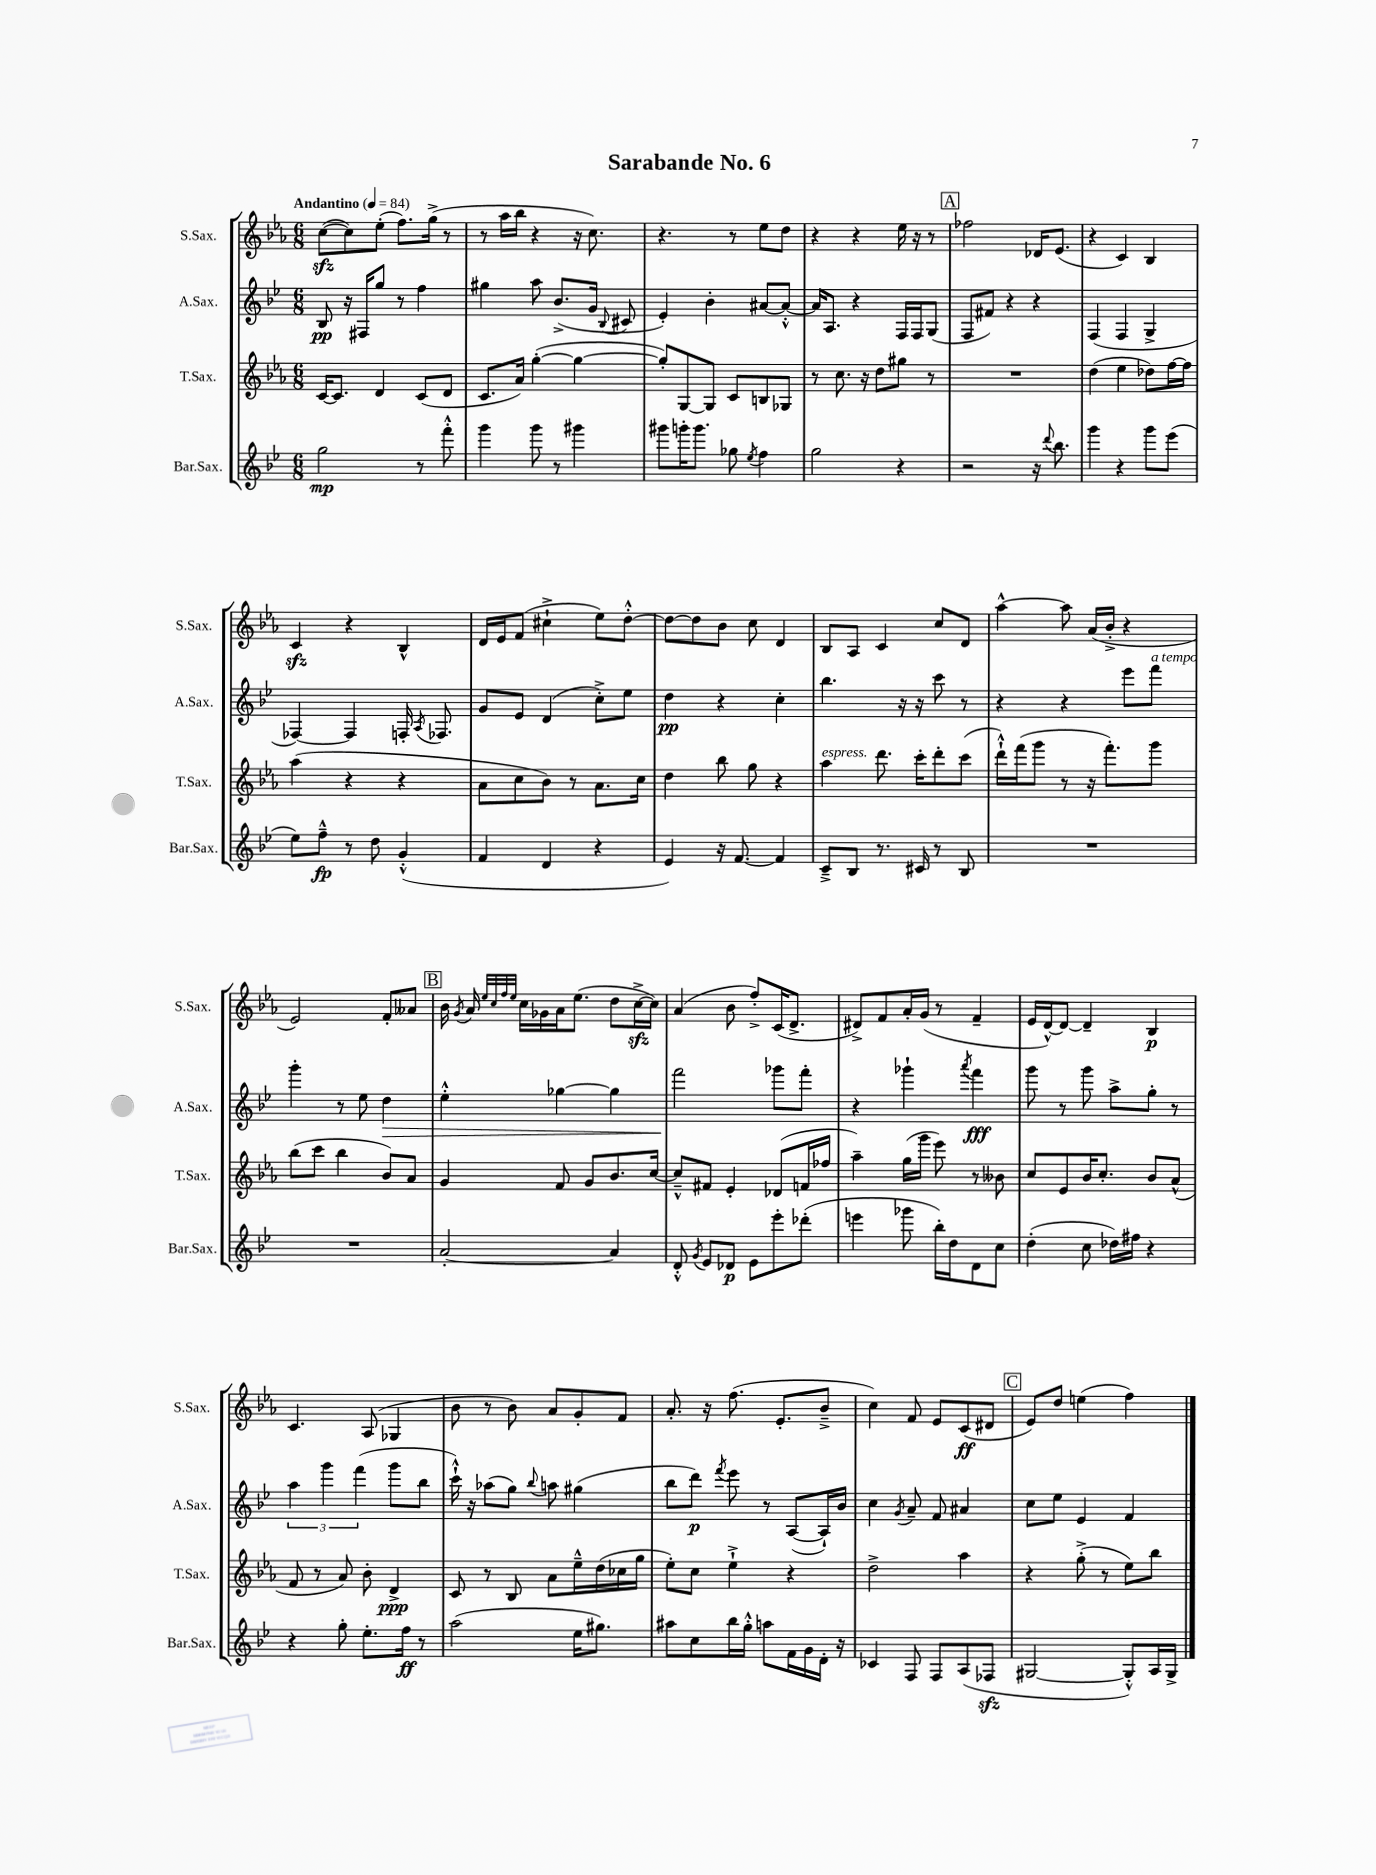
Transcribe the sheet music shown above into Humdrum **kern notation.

**kern	**dynam	**kern	**dynam	**kern	**dynam	**kern	**dynam
*part4	*part4	*part3	*part3	*part2	*part2	*part1	*part1
*staff4	*staff4	*staff3	*staff3	*staff2	*staff2	*staff1	*staff1
*I"Bar.Sax.	*	*I"T.Sax.	*	*I"A.Sax.	*	*I"S.Sax.	*
*I'Bar.Sax.	*	*I'T.Sax.	*	*I'A.Sax.	*	*I'S.Sax.	*
*clefG2	*	*clefG2	*	*clefG2	*	*clefG2	*
*k[b-e-]	*	*k[b-e-a-]	*	*k[b-e-]	*	*k[b-e-a-]	*
*M6/8	*	*M6/8	*	*M6/8	*	*M6/8	*
*MM84	*	*MM84	*	*MM84	*	*MM84	*
=1	=1	=1	=1	=1	=1	=1	=1
!	!	!	!	!	!	!LO:TX:a:B:t=Andantino	!
2gg\	mp	[16c/KL	.	8B-/	pp	([8cczz\L	.
.	.	8.c/J]	.	.	.	.	.
.	.	.	.	16r	.	8cc\])	.
.	.	.	.	16F#X/KL	.	.	.
.	.	4d/	.	8gg/J	.	(8ee-'\J	.
.	.	.	.	8r	.	8.ff\L)	.
8r	.	(8c/L	.	4ff\	.	.	.
.	.	.	.	.	.	(16gg^\Jk	.
8fff'^^\	.	8d/J	.	.	.	8r	.
=2	=2	=2	=2	=2	=2	=2	=2
4ggg\	.	8.c/L	.	4gg#X\	.	8r	.
.	.	.	.	.	.	16aa-\LL	.
.	.	16a-/Jk)	.	.	.	16bb-\JJ	.
8ggg\	.	([4gg'\	.	8aa\	.	4r	.
8r	.	.	.	(8.b-^/L	.	.	.
4ggg#X\	.	4gg\_	.	.	.	16r	.
.	.	.	.	16g/Jk	.	8.cc\)	.
.	.	.	.	8qqB-/	.	.	.
.	.	.	.	8c#X/	.	.	.
=3	=3	=3	=3	=3	=3	=3	=3
8ggg#X\L	.	8gg'/L])	.	4e-'/)	.	4.r	.
16gggn'\K	.	[8G/	.	.	.	.	.
8.ggg\J	.	.	.	.	.	.	.
.	.	8G/J]	.	4b-'\	.	.	.
8gg-X\	.	8c/L	.	.	.	8r	.
8qee-/	.	.	.	.	.	.	.
4ff\	.	8Bn/	.	[8a#X/L	.	8ee-\L	.
.	.	8G-X/J	.	8a#'^^/J_	.	8dd\J	.
=4	=4	=4	=4	=4	=4	=4	=4
2gg\	.	8r	.	16a#/KL]	.	4r	.
.	.	.	.	8.A/J	.	.	.
.	.	8.cc\	.	.	.	.	.
.	.	.	.	4r	.	4r	.
.	.	16r	.	.	.	.	.
.	.	8dd\L	.	.	.	.	.
4r	.	8gg#X\J	.	16F/LL	.	16ee-\	.
.	.	.	.	16F/J	.	16r	.
.	.	8r	.	(8G/J	.	8r	.
!!LO:REH:place=s1:t=A
=5	=5	=5	=5	=5	=5	=5	=5
2r	.	2.r	.	8F/L	.	2ff-X\	.
.	.	.	.	8f#X/J)	.	.	.
.	.	.	.	4r	.	.	.
16r	.	.	.	4r	.	16d-X/KL	.
8qqddd/	.	.	.	.	.	.	.
8.bb-\	.	.	.	.	.	(8.e-/J	.
=6	=6	=6	=6	=6	=6	=6	=6
4ggg\	.	(4dd\	.	(4F/	.	4r	.
4r	.	4ee-\	.	4F/	.	4c/)	.
8ggg\L	.	8dd-X\L)	.	4G^/	.	4B-/	.
(8eee-\J	.	[16ff\L	.	.	.	.	.
.	.	16ff\JJ]	.	.	.	.	.
!!LO:LB:g=z
=7	=7	=7	=7	=7	=7	=7	=7
8ee-\L)	.	(4aa-\	.	[4F-X/)	.	4czz/	.
8ff~^^\J	fp	.	.	.	.	.	.
8r	.	4r	.	4F-/]	.	4r	.
8dd\	.	.	.	.	.	.	.
(4g'^^/	.	4r	.	16Fn'/	.	4B-^^/	.
.	.	.	.	8qA/	.	.	.
.	.	.	.	8.F-X/	.	.	.
=8	=8	=8	=8	=8	=8	=8	=8
4f/	.	8a-\L	.	8g/L	.	16d/LL	.
.	.	.	.	.	.	16e-/J	.
.	.	8cc\	.	8e-/J	.	(8f/J	.
4d/	.	8b-\J)	.	(4d/	.	4cc#X`^\	.
.	.	8r	.	.	.	.	.
4r	.	8.a-\L	.	8cc'^\L)	.	8ee-\L)	.
.	.	.	.	8ee-\J	.	[8dd'^^\J	.
.	.	16cc\Jk	.	.	.	.	.
=9	=9	=9	=9	=9	=9	=9	=9
4e-/)	.	4dd\	.	4dd\	pp	8dd\L_	.
.	.	.	.	.	.	8dd\]	.
16r	.	8bb-\	.	4r	.	8b-\J	.
[8.f/	.	.	.	.	.	.	.
.	.	8gg\	.	.	.	8cc\	.
4f/]	.	4r	.	4cc'\	.	4d/	.
=10	=10	=10	=10	=10	=10	=10	=10
!	!	!LO:TX:a:i:t=espress.	!	!	!	!	!
8c~^/L	.	4aa-\	.	4.bb-\	.	8B-/L	.
8B-/J	.	.	.	.	.	8A-/J	.
8.r	.	8.ddd\	.	.	.	4c/	.
.	.	.	.	16r	.	.	.
16c#X/	.	16ccc'\KL	.	16r	.	.	.
8r	.	8ddd'\	.	8ccc\	.	8cc/L	.
8B-/	.	(8ccc\J	.	8r	.	8d/J	.
=11	=11	=11	=11	=11	=11	=11	=11
2.r	.	16ddd`^^\LL)	.	4r	.	[4aa-^^\	.
.	.	(16fff\J	.	.	.	.	.
.	.	8ggg\J	.	.	.	.	.
.	.	8r	.	4r	.	8aa-\]	.
.	.	16r	.	.	.	(16a-/LL	.
.	.	8.fff'\L)	.	.	.	16b-'^/JJ	.
.	.	.	.	8eee-\L	.	4r	.
!	!	!	!	!LO:TX:a:i:t=a tempo	!	!	!
.	.	8ggg\J	.	8fff\J	.	.	.
!!LO:LB:g=z
=12	=12	=12	=12	=12	=12	=12	=12
2.r	.	(8bb-\L	.	4ggg'\	.	2e-/)	.
.	.	8ccc\J	.	.	.	.	.
.	.	4bb-\	.	8r	.	.	.
.	.	.	.	8ee-\	.	.	.
!	!	!	!	!	!LO:HP:b	!	!
.	.	8b-/L)	.	4dd\	>	8f'/L	.
.	.	8a-/J	.	.	.	8a--X/J	.
!!LO:REH:place=s1:t=B
=13	=13	=13	=13	=13	=13	=13	=13
[2a'/	.	4g/	.	4ee-'^^\	.	16b-\	.
.	.	.	.	.	.	8qg/	.
.	.	.	.	.	.	16a-/	.
.	.	.	.	.	.	32qqee-/LLL	.
.	.	.	.	.	.	32qqcc/	.
.	.	.	.	.	.	32qqff/	.
.	.	.	.	.	.	32qqee-/JJJ	.
.	.	.	.	.	.	16cc\LL	.
.	.	.	.	.	.	16g-X\	.
.	.	8f/	.	[4gg-X\	.	16a-\J	.
.	.	.	.	.	.	(8.ee-\J	.
.	.	8g/L	.	.	.	.	.
4a/]	.	8.b-/	.	4gg-\]	.	8dd\L	.
.	.	.	.	.	.	[16cczz^\L	.
.	.	[16cc/Jk	.	.	.	16cc\JJ])	.
=14	=14	=14	=14	=14	=14	=14	=14
8d'^^/	.	8cc~^^/L]	.	2fff\	.	(4a-/	.
8qg/	.	.	.	.	.	.	.
8e-/L	.	8f#X/J	.	.	.	.	.
8d-X/J	p	4e-'/	.	.	.	8b-\	.
8e-\L	.	.	.	.	.	8ff'^/L)	.
8eee-'\	.	(8d-X/L	.	8ggg-X\L	]	(16c/K	.
.	.	.	.	.	.	8.d^/J	.
(8ddd-X'\J	.	16fn/L	.	8fff'\J	.	.	.
.	.	16ff-X/JJ	.	.	.	.	.
=15	=15	=15	=15	=15	=15	=15	=15
4eeen\	.	4aa-~\)	.	4r	.	8d#X^/L)	.
.	.	.	.	.	.	8f/	.
8ggg-X\	.	(16gg\LL	.	4ggg-X`\	.	16a-'/L	.
.	.	16ggg\JJ	.	.	.	(16g/JJ	.
16bb-'\LL)	.	8eee-\)	.	.	.	8r	.
16dd\J	.	.	.	.	.	.	.
.	.	.	.	8qaaa/	.	.	.
8d\	.	8r	.	4fff\	fff	4f~/	.
8cc\J	.	8b--X\	.	.	.	.	.
=16	=16	=16	=16	=16	=16	=16	=16
(4dd'\	.	8cc/L	.	8ggg\	.	16e-/LL	.
.	.	.	.	.	.	[16d^^/J)	.
.	.	8e-/	.	8r	.	8d/J_	.
8cc\	.	16b-/K	.	8ggg\	.	4d~/]	.
.	.	8.cc'/J	.	.	.	.	.
16dd-X\LL)	.	.	.	8aa^\L	.	.	.
16ff#X\JJ	.	.	.	.	.	.	.
4r	.	8b-/L	.	8gg'\J	.	4B-/	p
.	.	(8a-^^/J	.	8r	.	.	.
!!LO:LB:g=z
=17	=17	=17	=17	=17	=17	=17	=17
4r	.	8f/	.	6aa\	.	4.c/	.
.	.	8r	.	.	.	.	.
.	.	.	.	6ggg\	.	.	.
8gg'\	.	8a-/)	.	.	.	.	.
.	.	.	.	(6fff\	.	.	.
8.ee-'\L	.	8b-'\	.	.	.	(8A-/	.
.	.	4d^/	ppp	8ggg\L	.	4G-X/	.
16ff\Jk	ff	.	.	.	.	.	.
8r	.	.	.	8bb-\J	.	.	.
=18	=18	=18	=18	=18	=18	=18	=18
(2aa\	.	8c/	.	16ccc`^^\)	.	8b-\	.
.	.	.	.	16r	.	.	.
.	.	8r	.	(8aa-X\L	.	8r	.
.	.	8B-/	.	8gg\J)	.	8b-\)	.
.	.	.	.	8qqbb-/	.	.	.
.	.	8a-\L	.	8aan\	.	8a-/L	.
16ee-\KL	.	16ee-~^^\L	.	(4gg#X\	.	8g'/	.
8.gg#X\J)	.	(16dd\	.	.	.	.	.
.	.	16cc-X\	.	.	.	8f/J	.
.	.	16gg\JJ	.	.	.	.	.
=19	=19	=19	=19	=19	=19	=19	=19
8aa#X\L	.	8ee-'\L)	.	8bb-\L	.	8.a-'/	.
8cc\	.	8cc\J	.	8ddd\J)	p	.	.
.	.	.	.	.	.	16r	.
.	.	.	.	8qfff/	.	.	.
16bb-\L	.	4ee-`^\	.	8eee-\	.	(8.ff\	.
16gg'^^\JJ	.	.	.	.	.	.	.
8aan\L	.	.	.	8r	.	.	.
.	.	.	.	.	.	8.e-'/L	.
16f\L	.	4r	.	([8A/L	.	.	.
16g\	.	.	.	.	.	.	.
16d'\JJ	.	.	.	16A`/L])	.	8b-~^/J	.
16r	.	.	.	16b-/JJ	.	.	.
=20	=20	=20	=20	=20	=20	=20	=20
4c-X/	.	2dd^\	.	4cc\	.	4cc\)	.
.	.	.	.	8qg/	.	.	.
8F/	.	.	.	8a~/	.	8f/	.
8F/L	.	.	.	8f/	.	8e-/L	.
(8A/	.	4aa-\	.	4a#X/	.	(8c/	ff
8F-Xzz/J	.	.	.	.	.	8d#X/J	.
!!LO:REH:place=s1:t=C
=21	=21	=21	=21	=21	=21	=21	=21
[2G#X/	.	4r	.	8cc\L	.	8e-/L)	.
.	.	.	.	8ee-\J	.	8dd/J	.
.	.	(8gg'^\	.	4e-/	.	(4een\	.
.	.	8r	.	.	.	.	.
8G#'^^/L])	.	8ee-\L)	.	4f/	.	4ff\)	.
16A/L	.	8bb-\J	.	.	.	.	.
16G#^/JJ	.	.	.	.	.	.	.
==	==	==	==	==	==	==	==
*-	*-	*-	*-	*-	*-	*-	*-
